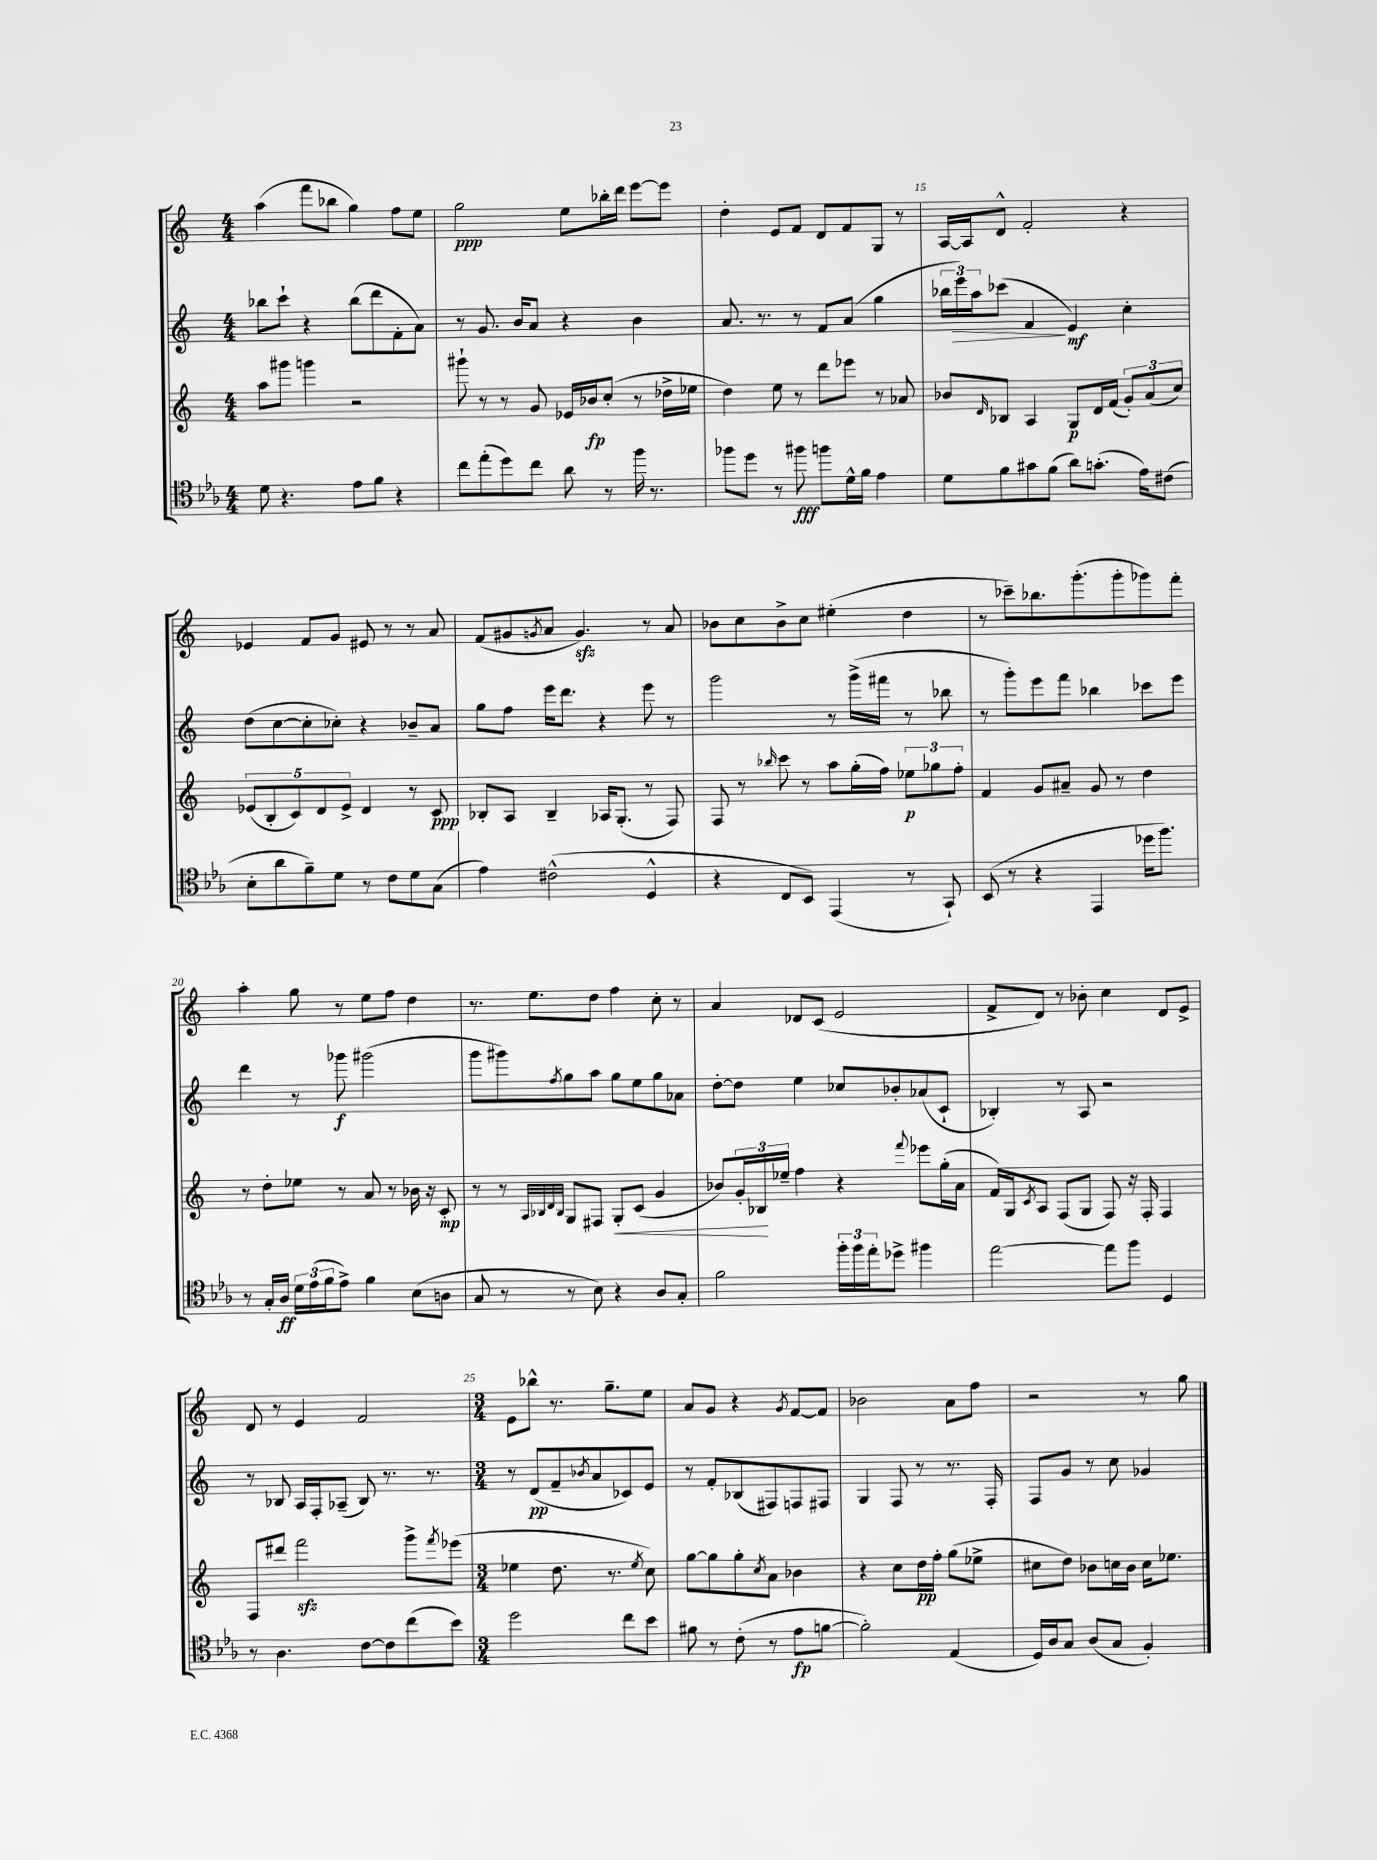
<<
\new StaffGroup <<
\new Staff = "s0" {
    \clef treble \key c \major \numericTimeSignature \time 4/4
    a''4( f'''8 bes''8 g''4) f''8 e''8 |
    g''2\ppp e''8 bes''16-. d'''16 e'''8~ e'''8 |
    d''4-. e'8 f'8 d'8 f'8 g8 r8 |
    a16~ a16 d'8-^ f'2-. r4 |
    ees'4 f'8 g'8 eis'8 r8 r8 a'8 |
    f'8( gis'8 \acciaccatura { g'8 } a'8 g'4.\sfz) r8 a'8 |
    bes'8 c''8 bes'8-> c''8 eis''4-.( d''4 |
    r8 ces'''8--) bes''8. g'''8.-.( g'''8-. ges'''8) f'''8-. |
    a''4-. g''8 r8 e''8 f''8 d''4 |
    r8. e''8. d''8 f''4 c''8-. r8 |
    a'4 des'8 c'8( e'2 |
    f'8-> d'8) r8 bes'8-. c''4 d'8 e'8-> |
    d'8 r8 e'4 f'2 |
    \numericTimeSignature \time 3/4 e'8 bes''8-^ r8. g''8.-- e''8 |
    a'8 g'8 r4 \acciaccatura { g'8 } f'8~ f'8 |
    bes'2 a'8 f''8 |
    r2 r8 g''8 \bar "|." |
}
\new Staff = "s1" {
    \clef treble \key c \major \numericTimeSignature \time 4/4
    bes''8 c'''8-! r4 bes''8( d'''8 f'8-. a'8) |
    r8 g'8. b'16 a'8 r4 b'4 |
    a'8. r8. r8 f'8 a'8( g''4 |
    \tuplet 3/2 { bes''16 e'''16\>) a''16 } ces'''8( f'4\! e'4\mf) c''4-. |
    d''8( c''8~ c''8-. ces''8-.) r4 bes'8-- a'8 |
    g''8 f''8 e'''16 d'''8. r4 e'''8 r8 |
    g'''2 r8 g'''16->( fis'''16 r8 bes''8 |
    r8 g'''8-.) e'''8 f'''8 bes''4 ces'''8 e'''8 |
    d'''4 r8 ges'''8\f gis'''2( |
    g'''8 gis'''8) \acciaccatura { f''8 } g''8 a''8 g''8 e''8 g''8 aes'8 |
    d''8~-. d''8 e''4 ces''8 bes'8-. aes'8( c'8-! |
    bes4-.) r8 a8 r2 |
    r8 bes8 a16 f16-. aes8--( bes8) r8. r8. |
    \numericTimeSignature \time 3/4 r8 d'8\pp( f'8-- \acciaccatura { bes'8 } a'8 ces'8) e'8 |
    r8 f'8-. bes8( fis8) f8 fis8 |
    g4 f8 r8 r8. f16-. |
    f8 g'8 r8 c''8 ges'4 \bar "|." |
}
\new Staff = "s2" {
    \clef treble \key c \major \numericTimeSignature \time 4/4
    a''8 gis'''8 g'''4 r2 |
    gis'''8-! r8 r8 g'8 ees'16 bes'16\fp c''8-.( r8 des''16-> ees''16 |
    d''4) e''8 r8 d'''8 ees'''8 r8 aes'8 |
    bes'8 \grace { d'16 } bes8 a4 g8\p d'16 f'16( \tuplet 3/2 { g'8-.) a'8( c''8) } |
    \tuplet 5/4 { ees'8( b8-. c'8) d'8 ees'8-> } d'4 r8 c'8\ppp |
    bes8-. a8 bes4-- aes16 g8.-.( r8 f8) |
    f8 r8 \grace { bes''16 } c'''8 r8 a''8 g''16-.( f''16) \tuplet 3/2 { ees''8\p ges''8 f''8-. } |
    f'4 g'8 ais'8-- g'8 r8 d''4 |
    r8 d''8-. ees''8 r8 a'8 r8 bes'16 r16 c'8-.\mp |
    r8 r8 \grace { a32 bes32 d'32 bes32 } g8 fis8 g8-.\< c'8( g'4 |
    bes'8) \tuplet 3/2 { g'16-. bes16\! ees''16-- } f''4 r4 \appoggiatura { f'''8 } ees'''8 g''16-.( a'16 |
    f'16) g16 \acciaccatura { c'8 } a8 f8( g8 f8) r16 f16-. f4 |
    f8 dis'''8 f'''2\sfz g'''8-> \acciaccatura { f'''8 } ees'''8( |
    \numericTimeSignature \time 3/4 ees''4 d''8. r8. \acciaccatura { ees''8 } c''8) |
    g''8~ g''8 g''8-. \acciaccatura { c''8 } a'8 bes'4 |
    r4 c''8 d''16\pp f''16-. g''8( ees''8-> |
    cis''8 d''8) bes'8 c''16 bes'16 c''16 ees''8. \bar "|." |
}
\new Staff = "s3" {
    \clef tenor \key ees \major \numericTimeSignature \time 4/4
    d'8 r4. ees'8 f'8 r4 |
    c''8 ees''8-.( d''8) c''8 aes'8 r8 f''16 r8. |
    fes''8 d''8 r8 fis''8\fff f''8 d'16-^ f'16 ees'4 |
    d'8 f'8 gis'8 f'8( aes'8) g'8.-.( ees'16) cis'8( |
    bes8-. aes'8 f'8--) d'8 r8 c'8 d'8 g8( |
    ees'4) cis'2-^( d4-^ |
    r4 c8 bes,8) ees,4( r8 g,8-!) |
    bes,8( r8 r4 ees,4 des''16 f''8.) |
    r8 g16-. aes16\ff \tuplet 3/2 { d'16 ees'16( f'16 } ees'8->) f'4 bes8( a8 |
    g8 r8 r8 bes8) r4 aes8 g8-. |
    f'2 \tuplet 3/2 { f''16-. f''16 ees''16-. } des''8-> fis''4 |
    ees''2~ ees''8 f''8 d4 |
    r8 aes4. c'8~ c'8 c''8( bes'8) |
    \numericTimeSignature \time 3/4 d''2 c''8 bes'8 |
    fis'8 r8 c'8-.( r8 ees'8\fp f'8~ |
    f'2-.) ees4( |
    d16) aes16 g8 aes8( g8 f4-.) \bar "|." |
}
>>
>>
\layout { \context { \Score currentBarNumber = #12 \override BarNumber.break-visibility = ##(#f #t #t) barNumberVisibility = #(every-nth-bar-number-visible 5) } }
